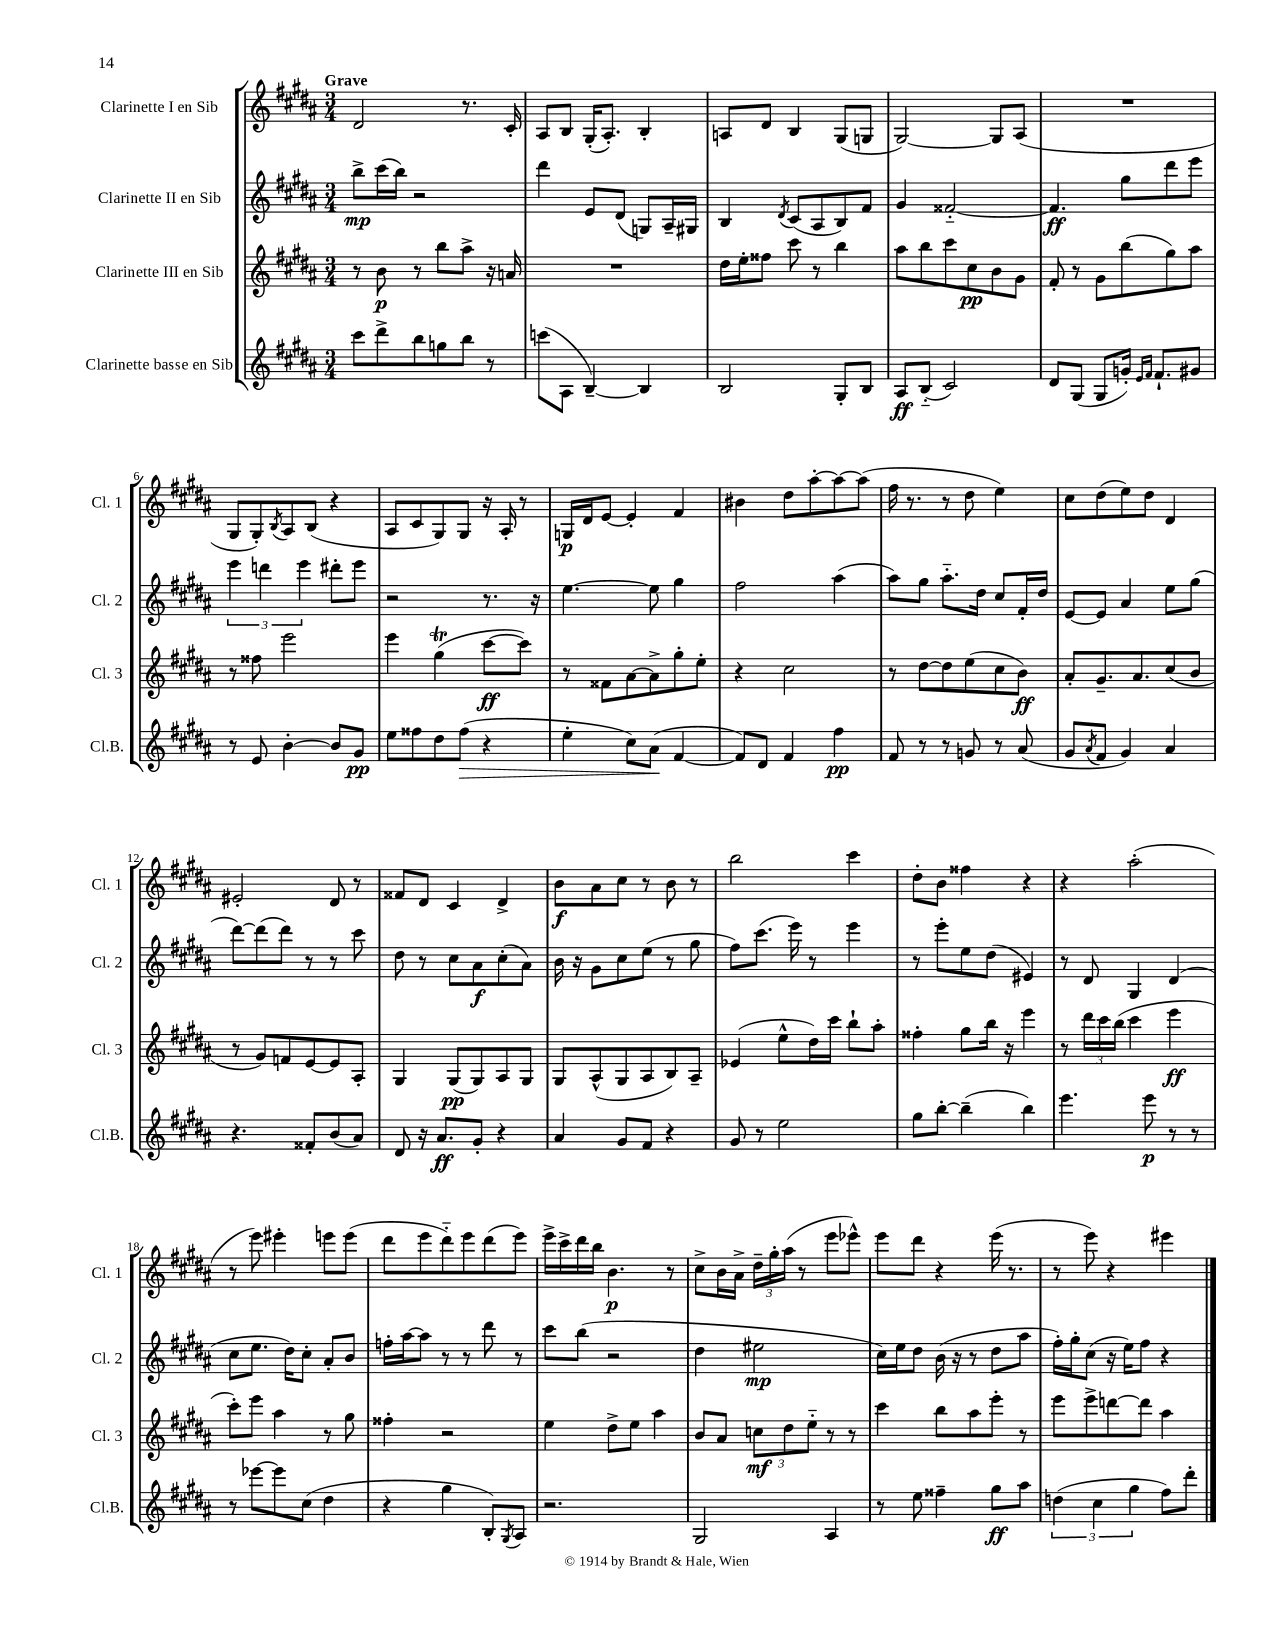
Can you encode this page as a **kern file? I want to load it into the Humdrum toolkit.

**kern	**kern	**kern	**kern
*staff4	*staff3	*staff2	*staff1
*clefG2	*clefG2	*clefG2	*clefG2
*k[f#c#g#d#a#]	*k[f#c#g#d#a#]	*k[f#c#g#d#a#]	*k[f#c#g#d#a#]
*M3/4	*M3/4	*M3/4	*M3/4
8ccc#\L	8r	8bb^\L	2d#/
8ddd#^\	8b\	(16ccc#\L	.
.	.	16bb\JJ)	.
8bb\	8r	2r	.
8gg\	8bb\L	.	.
8bb\J	8aa#^\J	.	8.r
8r	16r	.	.
.	16a/	.	16c#'/
=	=	=	=
(8ccc\L	2.r	4ddd#\	8A#/L
8A#\J	.	.	8B/J
[4B~/)	.	8e/L	(16G#'/LK
.	.	.	8.A#'/J)
.	.	(8d#/J	.
4B/]	.	8G/L)	4B'/
.	.	16A#~/L	.
.	.	16G#/JJ	.
=	=	=	=
2B/	16dd#\LL	4B/	8A/L
.	16ee'\J	.	.
.	8ff##\J	.	8d#/J
.	.	8qd#/	.
.	8ccc#\	(8c#/L	4B/
.	8r	8A#/	.
8G#'/L	4bb\	8B/)	(8G#/L
8B/J	.	8f#/J	8G/J
=	=	=	=
8A#/L	8aa#\L	4g#/	[2G#/)
(8B'~/J	8bb\	.	.
2c#/)	8ccc#\	[2f##'~/	.
.	8cc#\	.	.
.	8b\	.	8G#/]L
.	8g#\J	.	(8A#/J
=	=	=	=
8d#/L	8f#'/	4.f##/]	2.r
(8G#/J	8r	.	.
8G#/L	8g#\L	.	.
16g'/Jk)	(8bb\	8gg#\L	.
16qqe/LL	.	.	.
16qqf#/JJ	.	.	.
8.f#`/L	.	.	.
.	8gg#\)	8ddd#\	.
8g#/J	8aa#\J	8eee\J	.
=	=	=	=
8r	8r	6eee\	8G#/L
8e/	8ff##\	.	8G#'/)
.	.	6ddd\	.
.	.	.	8qB/
[4b'\	2eee\	.	8A#/
.	.	6eee\	.
.	.	.	(8B/J
8b/]L	.	8ddd#'\L	4r
8g#/J	.	8eee\J	.
=	=	=	=
8ee\L	4eee\	2r	8A#/L
8ff##\	.	.	8c#/
8dd#\	(4gg#\	.	8G#/)
(8ff##\J	.	.	8G#/J
4r	[8ccc#\L	8.r	16r
.	.	.	16A#'/
.	8ccc#\]J)	.	8r
.	.	16r	.
=	=	=	=
4ee'\	8r	[4.ee\	16G/LL
.	.	.	16d#/J
.	8f##\L	.	[8e/J
8cc#\L)	[8a#\	.	4e'/]
(8a#\J	8a#^\]	8ee\]	.
[4f#/	8gg#'\	4gg#\	4f#/
.	8ee'\J	.	.
=	=	=	=
8f#/]L)	4r	2ff#\	4b#\
8d#/J	.	.	.
4f#/	2cc#\	.	8dd#\L
.	.	.	[8aa#'\
4ff#\	.	(4aa#\	8aa#\_
.	.	.	(8aa#\]J
=	=	=	=
8f#/	8r	8aa#\L)	16ff#\
.	.	.	8.r
8r	[8dd#\L	8gg#\J	.
8r	8dd#\]	8.aa#'~\L	8r
8g/	(8ee\	.	8dd#\
.	.	16dd#\Jk	.
8r	8cc#\	8cc#/L	4ee\)
(8a#/	8b\J)	16f#'/L	.
.	.	16dd#/JJ	.
=	=	=	=
8g#/L	8a#'/L	[8e/L	8cc#\L
8qa#/	.	.	.
8f#/J	8.g#~/	8e/]J	(8dd#\
4g#/)	.	4a#/	8ee\)
.	8.a#/	.	.
.	.	.	8dd#\J
4a#/	(8cc#/	8ee\L	4d#/
.	8b/J	(8gg#\J	.
=	=	=	=
4.r	8r	[8ddd#\L)	2e#'/
.	8g#/L)	(8ddd#\]	.
.	8f/	8ddd#\J)	.
8f##'/L	[8e/	8r	.
(8b/	8e/]	8r	8d#/
8a#/J)	8A#'/J	8ccc#\	8r
=	=	=	=
8d#/	4G#/	8dd#\	8f##/L
16r	.	8r	8d#/J
8.a#/L	.	.	.
.	(8G#/L	8cc#\L	4c#/
8g#'/J	8G#/)	8a#\	.
4r	8A#/	(8cc#'\	4d#^/
.	8G#/J	8a#\J)	.
=	=	=	=
4a#/	8G#/L	16b\	8b\L
.	.	16r	.
.	(8A#^^/	8g#\L	8a#\
8g#/L	8G#/	8cc#\	8cc#\J
8f#/J	8A#/	(8ee\J	8r
4r	8B/)	8r	8b\
.	8A#~/J	8gg#\	8r
=	=	=	=
8g#/	(4e-/	8ff#\L)	2bb\
8r	.	(8.ccc#\J	.
2ee\	8ee^^\L	.	.
.	.	16eee\)	.
.	16dd#\L)	8r	.
.	16ccc#\JJ	.	.
.	8bb`\L	4eee\	4ccc#\
.	8aa#'\J	.	.
=	=	=	=
8gg#\L	4ff##'\	8r	8dd#'\L
[8bb'\J	.	8eee'\L	8b\J
(4bb~\]	8gg#\L	8ee\	4ff##\
.	16bb\Jk	(8dd#\J	.
.	16r	.	.
4bb\)	4eee\	4e#/)	4r
=	=	=	=
4.eee\	8r	8r	4r
.	24ddd#\LL	8d#/	.
.	24ccc#\	.	.
.	(24bb\JJ	.	.
.	4ccc#\	4G#/	(2aa#'\
8eee\	.	.	.
8r	4eee\	(4d#/	.
8r	.	.	.
=	=	=	=
8r	8ccc#'\L)	8cc#\L	8r
[8eee-\L	8eee\J	8.ee\J	8eee\)
8eee-\]	4aa#\	.	4eee#'\
.	.	16dd#\LK)	.
(8cc#\J	.	8cc#'\J	.
4dd#\	8r	8a#'/L	8eee\L
.	8gg#\	8b/J	(8eee\J
=	=	=	=
4r	4ff##'\	16ff'\LL	8ddd#\L
.	.	[16aa#\J	.
.	.	8aa#\]J	8eee\
4gg#\	2r	8r	8ddd#'~\)
.	.	8r	8eee\
8B'/L)	.	8ddd#\	(8ddd#\
8qG#/	.	.	.
8A#/J	.	8r	8eee\J)
=	=	=	=
2.r	4ee\	8ccc#\L	16eee^\LL
.	.	.	16ccc#^\
.	.	(8bb\J	16ddd#\
.	.	.	16bb\JJ
.	8dd#^\L	2r	4.b\
.	8ee\J	.	.
.	4aa#\	.	.
.	.	.	8r
=	=	=	=
2G#/	8b/L	4dd#\	8cc#^\L
.	8a#/J	.	16b\L
.	.	.	16a#^\JJ
.	12cc\L	2ee#\	24dd#~\LL
.	.	.	24gg#'\
.	12dd#\	.	(24aa#\JJ
.	.	.	8r
.	12ee'~\J	.	.
4A#/	8r	.	8eee\L
.	8r	.	8eee-^^\J)
=	=	=	=
8r	4ccc#\	16cc#\LL)	8eee\L
.	.	16ee\J	.
8ee\	.	8dd#\J	8ddd#\J
4ff##~\	8bb\L	(16b\	4r
.	.	16r	.
.	8aa#\	8r	.
8gg#\L	8eee'\J	8dd#\L	(16eee\
.	.	.	8.r
8aa#\J	8r	8aa#\J	.
=	=	=	=
(6dd\	8eee\L	16ff#'\LL)	8r
.	.	16gg#'\J	.
.	8eee^\	(8cc#\J	8eee\)
6cc#\	.	.	.
.	[8ddd\	16r	4r
.	.	16ee\LK)	.
6gg#\	.	.	.
.	8ddd\]J	8ff#\J	.
8ff#\L)	4aa#\	4r	4eee#\
8ddd#'\J	.	.	.
==	==	==	==
*-	*-	*-	*-
